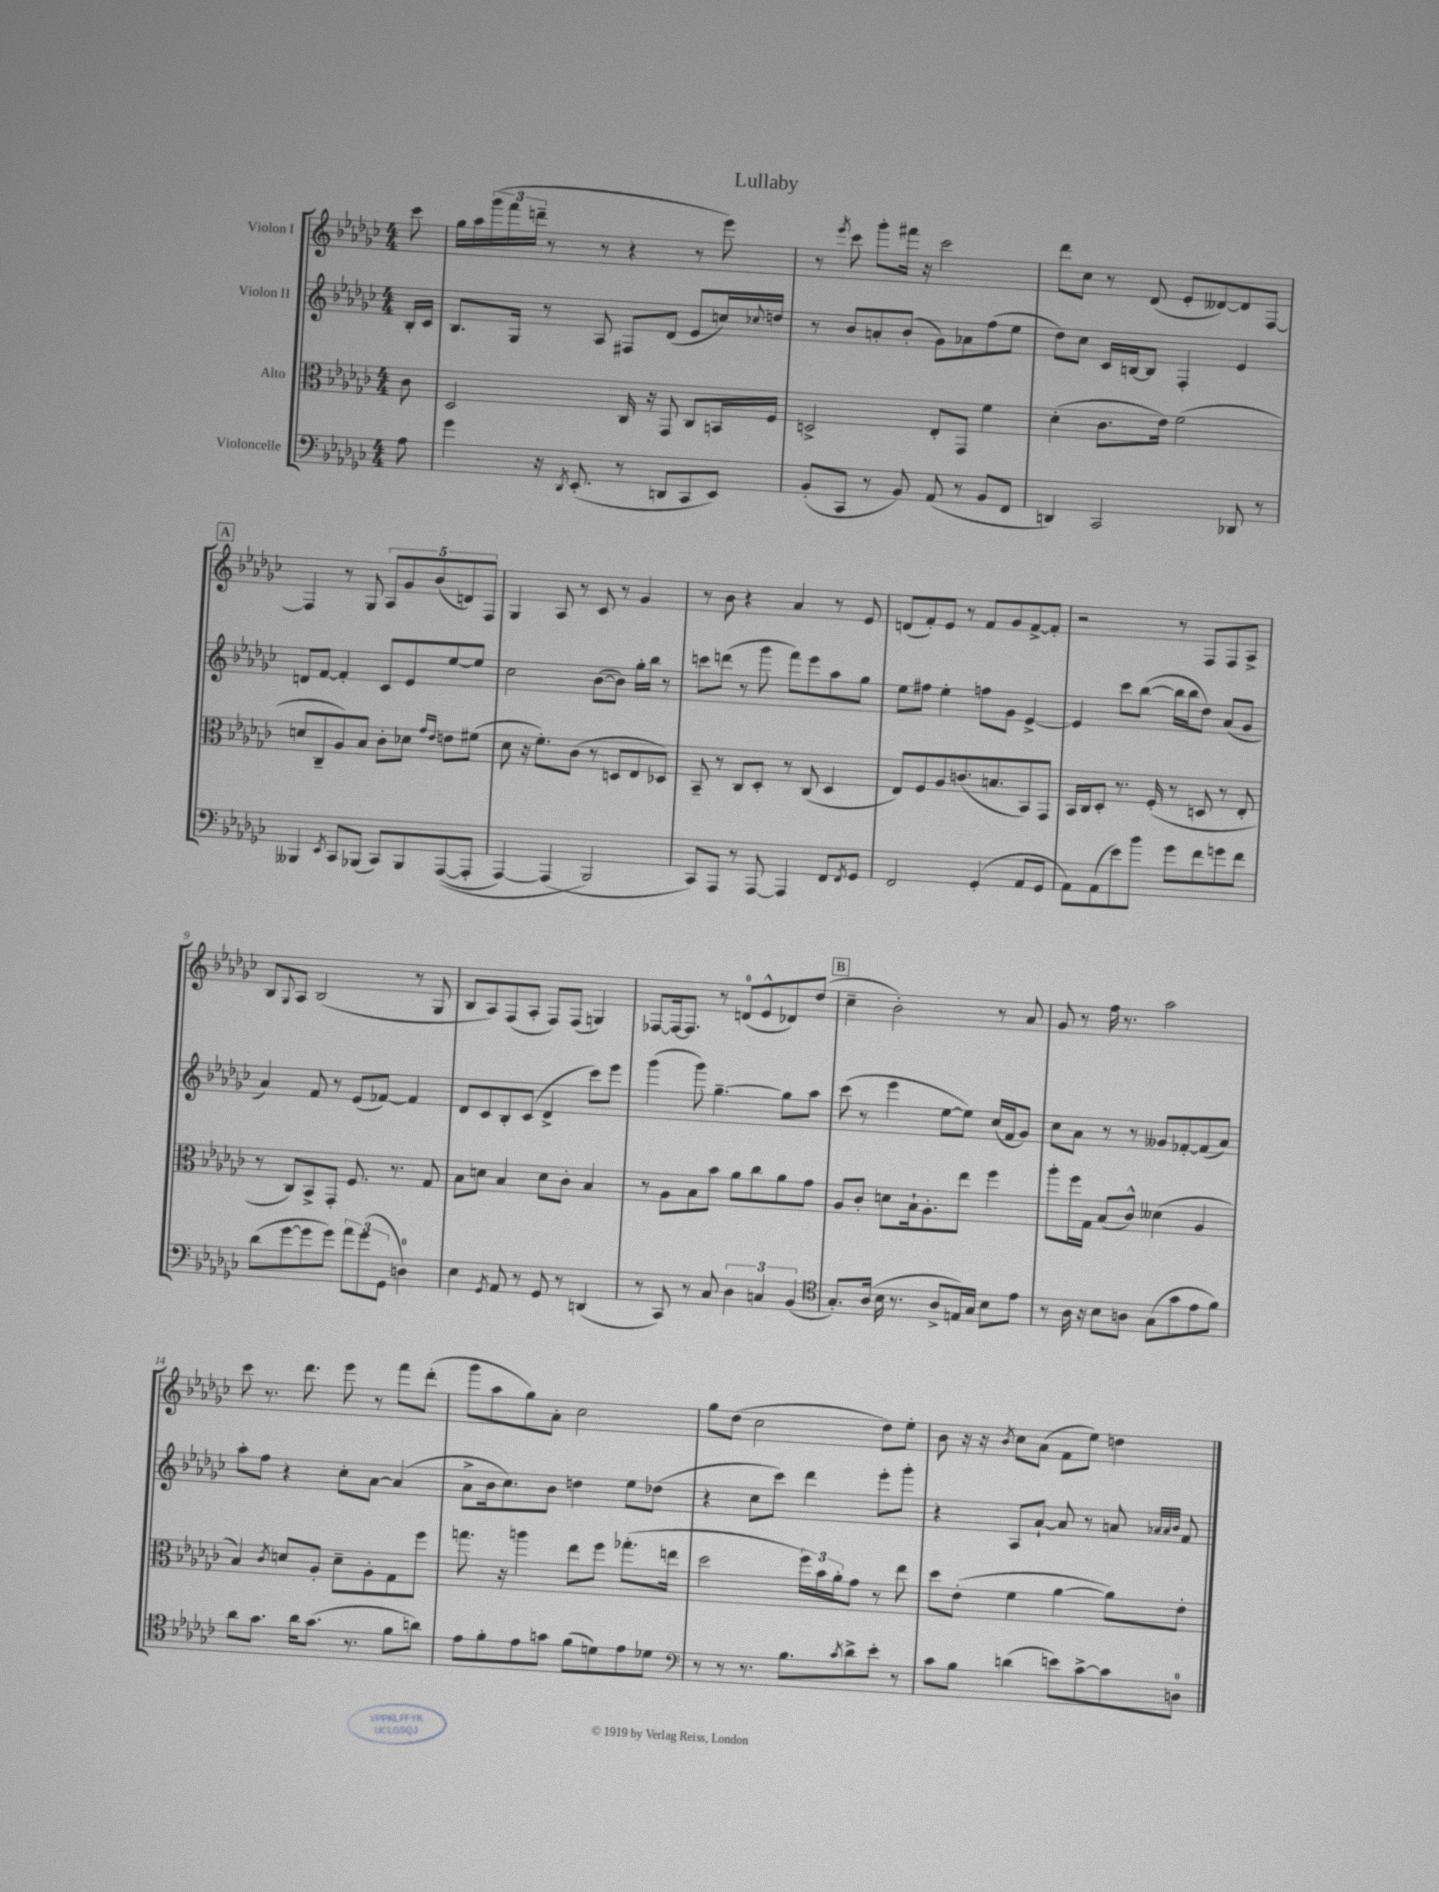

**kern	**kern	**kern	**kern
*staff4	*staff3	*staff2	*staff1
*clefF4	*clefC3	*clefG2	*clefG2
*k[b-e-a-d-g-c-]	*k[b-e-a-d-g-c-]	*k[b-e-a-d-g-c-]	*k[b-e-a-d-g-c-]
*M4/4	*M4/4	*M4/4	*M4/4
8A-	8c-	16B-'	8ccc-
.	.	16c-	.
=	=	=	=
4g-	2D-	8.B-	16gg-
.	.	.	16aa-
.	.	.	(24ggg-
.	.	.	24fff
.	.	16G-	.
.	.	.	24ddd~
16r	.	8r	8r
8qDD-	.	.	.
(8.EE-'	.	.	.
.	.	8A-	8r
8r	16C-	8F#	4r
.	16r	.	.
8DD	8GG-	(8d-	.
8CC-	8C-	8e-	8r
8EE-)	16BB	16cc)	8eee-)
.	.	8qqcc-	.
.	16F	16dd	.
=	=	=	=
(8BB-'	2D^	8r	8r
.	.	.	8qeee-
8CC-	.	8b-	8ccc-
8r	.	8a'	8ggg-'
8BB-)	.	(8b-'	16fff#
.	.	.	16r
(8AA-	8E-'	8g-)	2ccc-
8r	8GG-	8a-	.
8BB-	4f	(8ff	.
8FF	.	8ee-	.
=	=	=	=
4DD)	(4d-'	8dd-)	8ddd-
.	.	8cc-	8cc-
2CC-	8.c-	16c-	8r
.	.	[16B	.
.	.	8B]	(8d-
.	16e-)	.	.
.	(2f	4F'	8e-'
.	.	.	[8d--)
8DD-	.	4e-	8d--]
8r	.	.	[8F
=	=	=	=
4BBB--	8d	8d	4F]
.	8C-~	[8f	.
8qEE-	.	.	.
8CC-	8A-)	4f']	8r
(8BBB-	8B-	.	8G-
8CC-)	8c-'	8c-	10A-
.	.	.	10g-
8BBB-	8d-	8e-	.
.	.	.	(10b-
.	16qqg-	.	.
.	16qqe-	.	.
&(([8AAA-	8e	[8ee-	.
.	.	.	10d)
8AAA-']	(8f#	8ee-]	.
.	.	.	10F
=	=	=	=
[4AAA-)	8d-	2cc-	4G-
.	16r	.	.
.	8.f')	.	.
(4AAA-]	.	.	8A-
.	(8c-	.	8r
2BBB-&)	8r	([8b-	8c-
.	8D	8b-])	8r
.	8E-	16gg-'	4g-
.	.	16bb-	.
.	8D-)	8r	.
=	=	=	=
8CC-)	8BB-~	8ccc	8r
8AAA-	8r	(8ddd	8b-
8r	8C-	8r	4r
[8AAA-	8D-'	8ggg-	.
4AAA-]	8r	8fff)	4a-
.	(8C-	8eee-	.
8FF	4D-	8aa-	8r
8qFF	.	.	.
8GG-	.	8gg-	8e-
=	=	=	=
2FF	8E-)	8ee-	(8d
.	8F	8ff#	8f')
.	8A-	4ee-'	8e-
.	(8.c	.	8r
(4GG-'	.	8ff	8f
.	8.B	.	.
.	.	8g-	8g-
8AA-	8BB-)	[4e-^	[8f^
8GG-	8GG-	.	8f']
=	=	=	=
8AA-)	16BB-	4e-]	2r
.	16C-	.	.
(8AA-	8D-'	.	.
8e-)	8.r	8ccc-	.
8b-	.	([8bb-	.
.	(16F'	.	.
8g-	8r	16bb-]	8r
.	.	16bb-	.
8f	8D	8dd-)	8F
8g	8r	(8a-	8F
8f	8E-'	8g-	8A-^
=	=	=	=
(8d-	8r	4a-)	8B-
.	.	.	8qqG-
[8g-	8C-)	.	8A-
8g-]	8BB-^	8f	(2B-
8g-)	8GG-'	8r	.
12a-	8.F	(8e-	.
(12g-	.	.	.
.	.	[8f-)	.
12GG-	.	.	.
.	8.r	.	.
4D)	.	4f-]	8r
.	8G-	.	8G-
=	=	=	=
4E-	8B-	8d-	8B-
.	8d	8c-	8A-)
8qGG-	.	.	.
8AA-	4B-	8B-'	(8F
8r	.	(8c-	8A-'
8GG-	8d	4d-^	8F)
8r	8c-'	.	(8F
(4DD	4B-	8ccc-)	4G)
.	.	8eee-	.
=	=	=	=
8r	8r	(4ggg-	[8F-
8CC-)	8A-	.	16F-_
.	.	.	8.F-]
8r	8B-	8ggg-)	.
8C-	8b-	[4.gg-~	8r
6D-	8a-	.	(8d
.	8cc-	.	8e-^^
6C	.	.	.
.	8a-	8gg-]	8d-)
(6BB-	.	.	.
.	8g-	8aa-	(8dd-
=	=	=	=
*clefC4	*	*	*
8.G-')	8A-	(8ccc-	4cc-~
.	8c-'	8r	.
(16A-	.	.	.
16B-	8d	4eee-	2b-')
8.r	.	.	.
.	16B-`	.	.
.	8.A-'	.	.
8A-^	.	[8ee-	.
16E)	8ee-	8ee-])	.
16G-	.	.	.
8B-	4ff	(16cc-	8r
.	.	16f	.
8e-	.	8g-)	8a-
=	=	=	=
8r	8aa-'	8cc-	8g-
16A-	16ff	8a-	8r
16r	16G-	.	.
8B-	(8B-	8r	16ff
.	.	.	8.r
8A	8c-^^)	8r	.
(8G-	(4d--	8g--	2aa-
8g-	.	[8f-'	.
8e-	4A-	(8f-]	.
8f)	.	8a-)	.
=	=	=	=
8a-	4B-)	8aa-'	8ccc-
8.g-	.	8ff	8.r
.	8qc-	.	.
.	8d	4r	.
16a-	.	.	8.ddd-
(8.g-	8A-'	.	.
.	8d~	8cc-'	8eee-
8.r	.	.	.
.	8A-'	[8a-	8r
8f	8G-	(4a-]	8fff
8a)	8ff	.	(8ddd-'
=	=	=	=
8e-	8.gg	8a-^	8ggg-
8f'	.	16b-	8aa-
.	16r	8.cc-)	.
8e-	4aa	.	8gg-)
8g	.	8b-	8a-'
(8f	8ee-	4dd	2cc-
8d)	8ff	.	.
8e-	(8.gg-'	8ee-	.
8d-	.	(8dd-	.
.	16ee	.	.
=	=	=	=
*clefF4	*	*	*
8r	2dd-	4r	8gg-
8r	.	.	(8dd-
8.r	.	8cc-	2cc-
.	.	8ccc-)	.
8.B-	.	.	.
.	24ff)	4ddd-	.
.	24b-	.	.
.	24a-'	.	.
8qc-	.	.	.
8d-^	8g-	.	.
8e-'	8r	8eee-'	8dd-)
8r	8ee-	8ggg-'	8ee-'
=	=	=	=
8c-	8dd-	4r	8b-
8B-	(8e-'	.	16r
.	.	.	16r
.	.	.	8qb-
(4d	4f	8A-	8cc-
.	.	[8a-`	(8a-
8e)	[4a-	8a-]	8f
[8c-^	.	8r	8ee-)
8c-]	8a-])	8a	4dd
.	.	32qqa-	.
.	.	32qqa-	.
.	.	32qqb-	.
8D	8e-'	8f	.
==	==	==	==
*-	*-	*-	*-
